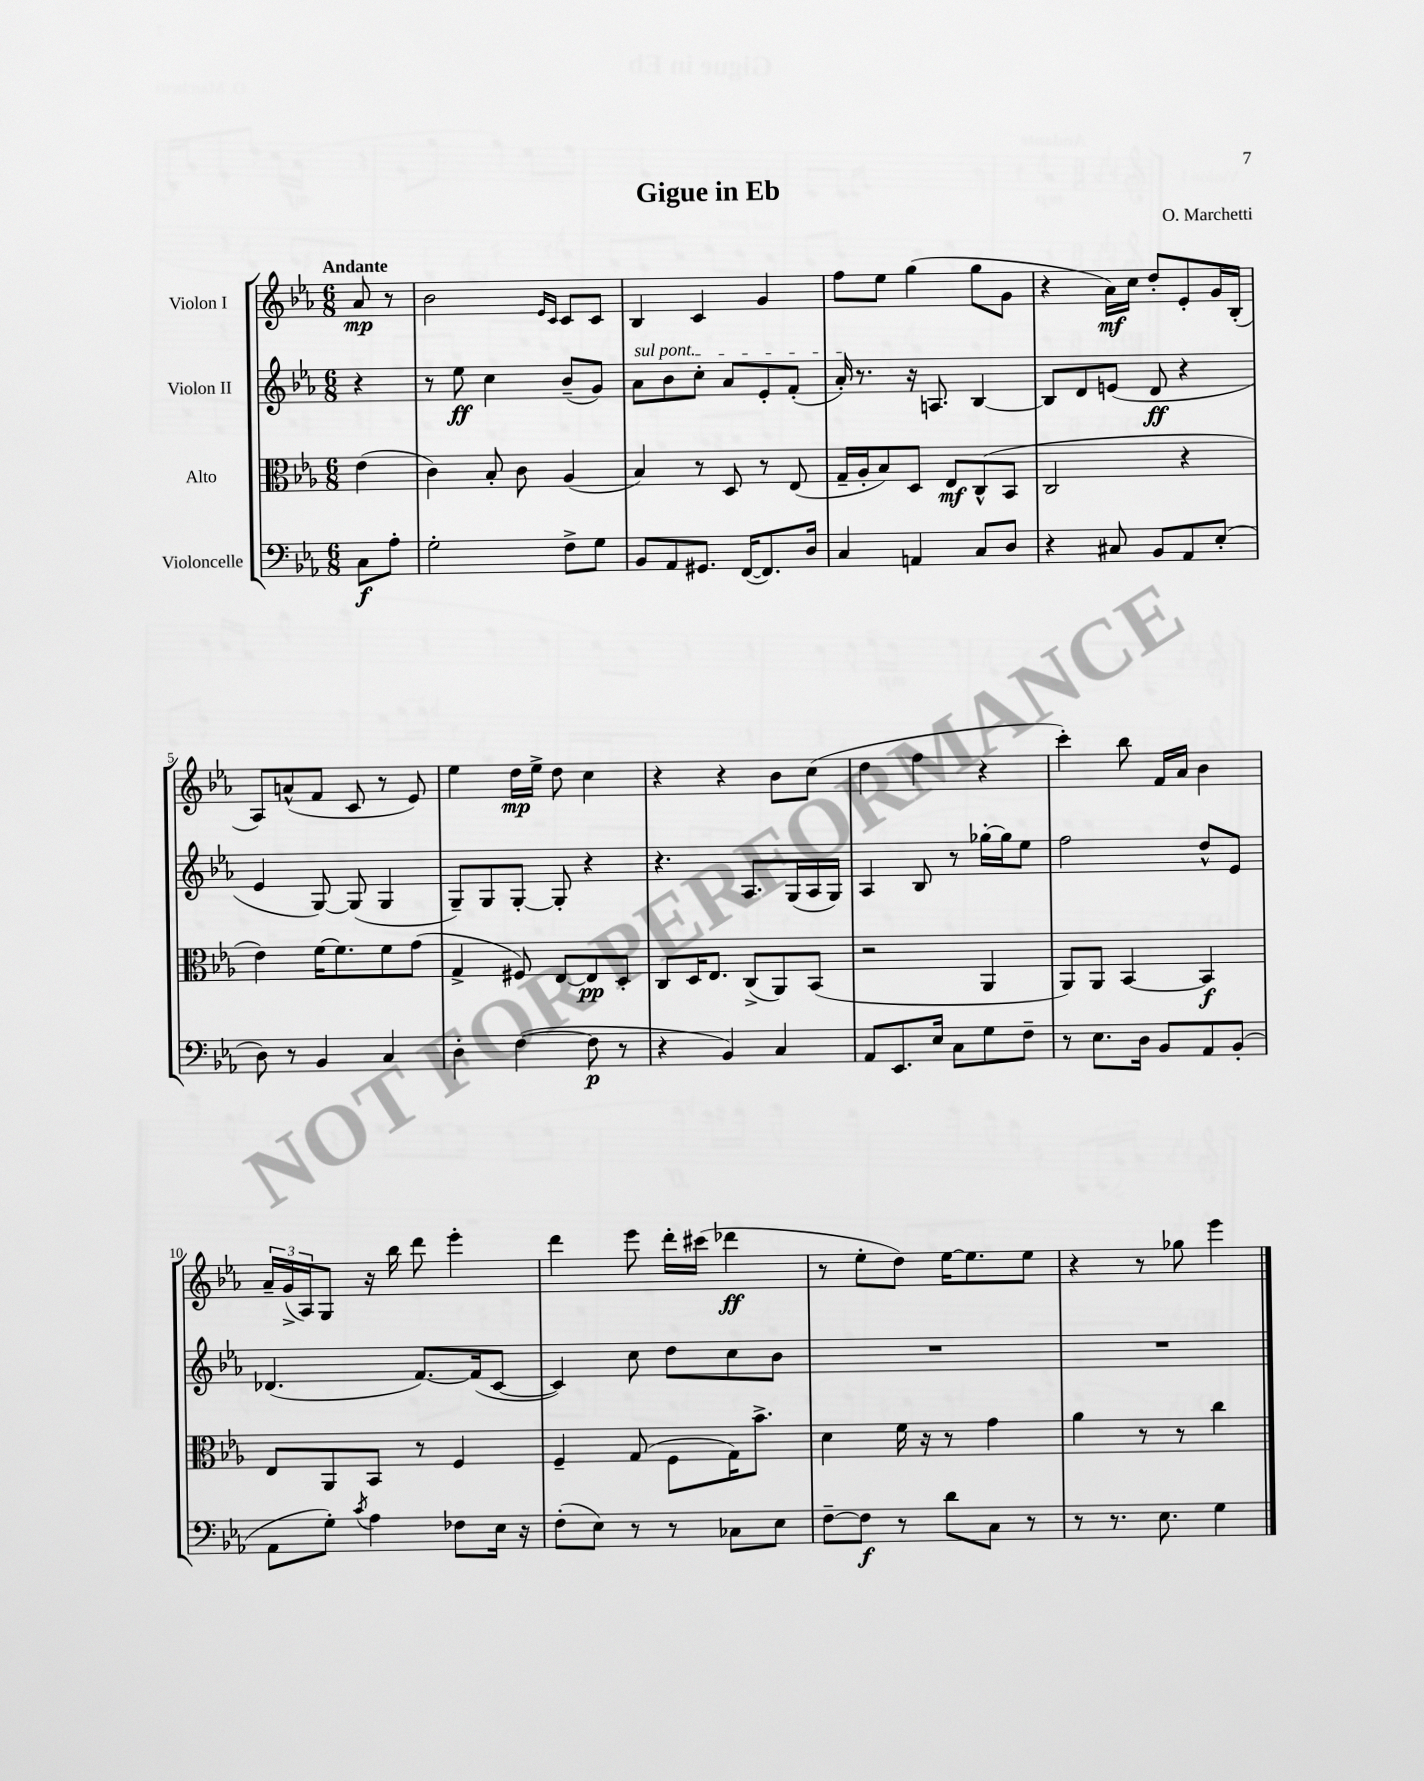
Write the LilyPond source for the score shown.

\header { title = "Gigue in Eb" composer = "O. Marchetti" }
<<
\new StaffGroup <<
\new Staff = "s0" \with { instrumentName = "Violon I" } {
    \clef treble \key ees \major \numericTimeSignature \time 6/8 \partial 4 \tempo "Andante"
    aes'8\mp r8 |
    bes'2 \grace { ees'16 c'16 } c'8 c'8 |
    bes4 c'4 g'4 |
    f''8 ees''8 g''4( g''8 g'8 |
    r4 aes'16\mf) c''16 d''8-. ees'8-. g'16 bes16-.( |
    aes8) a'8-^( f'8 c'8 r8 ees'8) |
    ees''4 d''16\mp ees''16-> d''8 c''4 |
    r4 r4 bes'8 c''8( |
    d''4 f''4 r4 |
    c'''4-.) bes''8 f'16 aes'16 bes'4 |
    \tuplet 3/2 { aes'16-- g'16->( aes16) } g8 r16 bes''16 d'''8 ees'''4-. |
    d'''4 ees'''8 d'''16-. cis'''16( des'''4\ff |
    r8 ees''8-. d''8) ees''16~ ees''8. ees''8 |
    r4 r8 ges''8 ees'''4 \bar "|." |
}
\new Staff = "s1" \with { instrumentName = "Violon II" } {
    \clef treble \key ees \major \numericTimeSignature \time 6/8 \partial 4
    r4 |
    r8 ees''8\ff c''4 bes'8--( g'8) |
    \once \override TextSpanner.bound-details.left.text = \markup { \italic "sul pont." } aes'8\startTextSpan bes'8 c''8-. aes'8 ees'8-. f'8-.( |
    aes'16-.\stopTextSpan) r8. r16 a8. bes4~ |
    bes8 d'8 e'8( d'8\ff r4 |
    ees'4 g8~) g8( g4 |
    g8--) g8 g8~-. g8-. r4 |
    r4. aes8. g16( aes16 g16) |
    aes4 bes8 r8 ges''16~-. ges''16 ees''8 |
    f''2 d''8-^ ees'8 |
    des'4.( f'8.~) f'16( c'8~ |
    c'4) c''8 d''8 c''8 bes'8 |
    R2. |
    R2. \bar "|." |
}
\new Staff = "s2" \with { instrumentName = "Alto" } {
    \clef alto \key ees \major \numericTimeSignature \time 6/8 \partial 4
    ees'4( |
    c'4) bes8-. c'8 aes4( |
    bes4) r8 d8 r8 ees8( |
    g16-- aes16-. bes8) d8 ees8\mf c8-^( bes,8 |
    c2 r4 |
    ees'4) f'16~ f'8. f'8 g'8( |
    g4-> fis8) ees8~ ees8\pp d8-. |
    c8 d16 ees8. c8->( aes,8) bes,8( |
    r2 aes,4 |
    aes,8) aes,8 bes,4~ bes,4\f |
    ees8 aes,8 bes,8 r8 f4 |
    f4-- g8( f8 g16) bes'8.-> |
    d'4 f'16 r16 r8 g'4 |
    aes'4 r8 r8 c''4 \bar "|." |
}
\new Staff = "s3" \with { instrumentName = "Violoncelle" } {
    \clef bass \key ees \major \numericTimeSignature \time 6/8 \partial 4
    c8\f aes8-. |
    g2-. f8-> g8 |
    bes,8 aes,8 gis,8. f,16~( f,8.) d16 |
    c4 a,4 c8 d8 |
    r4 cis8 bes,8 aes,8 ees8-.( |
    d8) r8 bes,4 c4 |
    d4-. f4~( f8\p r8 |
    r4 bes,4) c4 |
    aes,8 ees,8. ees16 c8 g8 f8-- |
    r8 ees8. d16 bes,8 aes,8 bes,8-.( |
    aes,8 g8-.) \acciaccatura { c'8 } aes4 fes8 ees16 r16 |
    f8-.( ees8) r8 r8 ces8 ees8 |
    f8~-- f8\f r8 d'8 c8 r8 |
    r8 r8. ees8. g4 \bar "|." |
}
>>
>>
